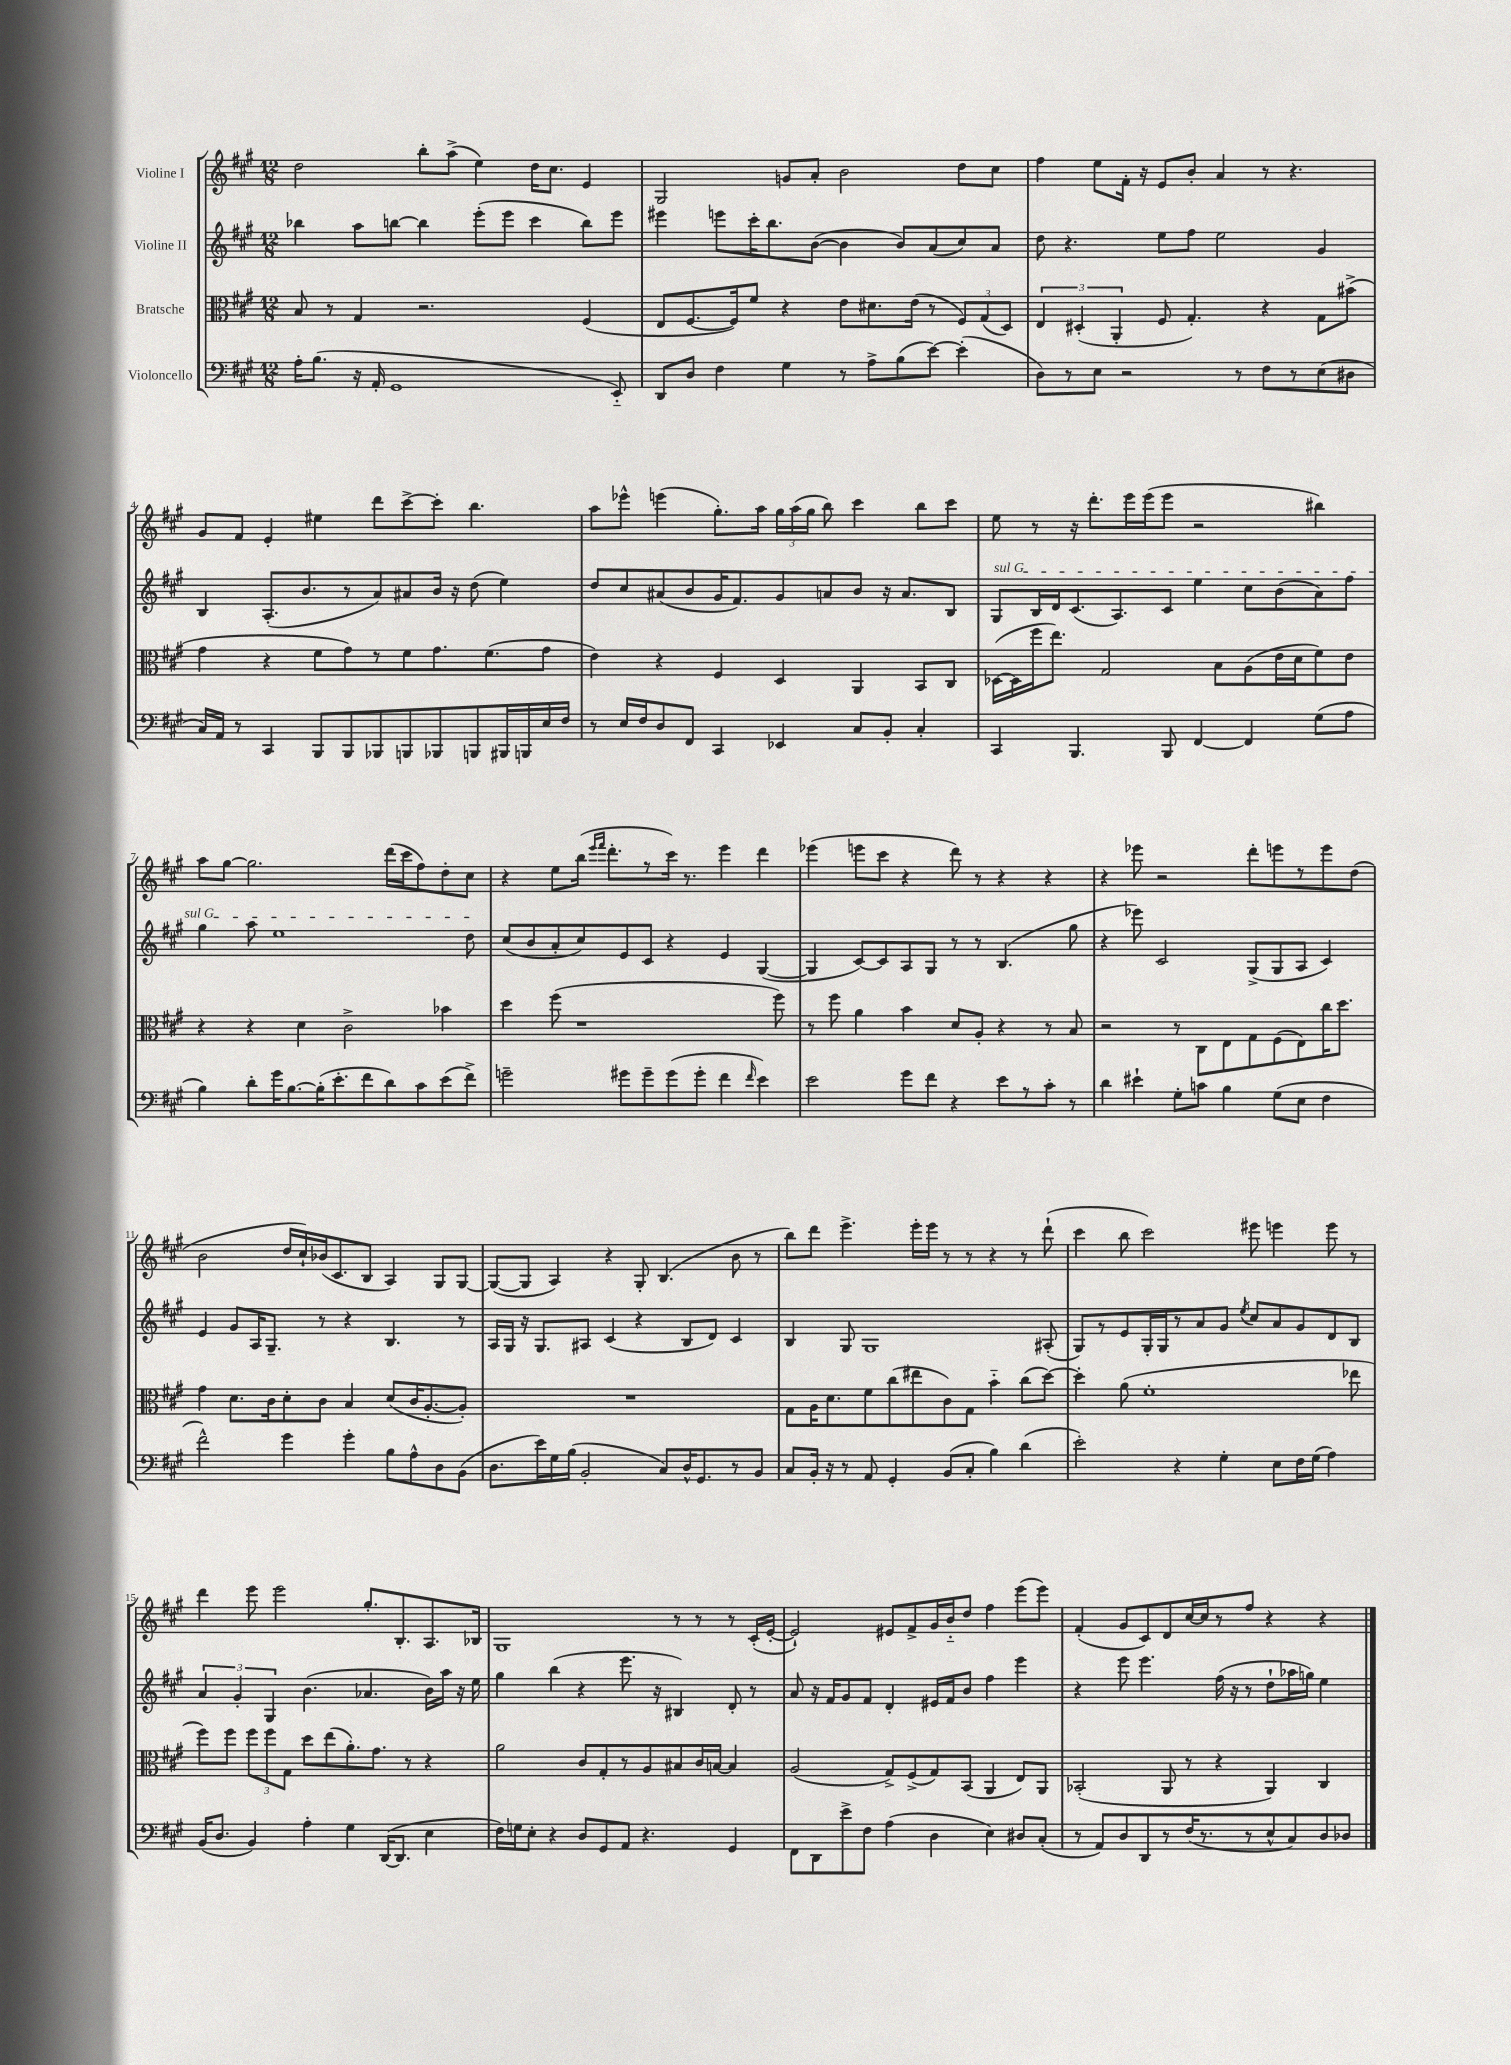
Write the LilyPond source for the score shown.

<<
\new StaffGroup <<
\new Staff = "s0" \with { instrumentName = "Violine I" } {
    \clef treble \key a \major \numericTimeSignature \time 12/8
    \autoBeamOff d''2 b''8[-. a''8]->( e''4) d''16[ cis''8.] e'4 |
    gis2 g'8[ a'8]-. b'2 d''8[ cis''8] |
    fis''4 e''8[ fis'16]-. r16 e'8[ b'8]-. a'4 r8 r4. |
    gis'8[ fis'8] e'4-. eis''4 d'''8[ cis'''8~-> cis'''8]-. b''4. |
    a''8[ ees'''8]-^ e'''4( gis''8.[-.) a''16] \tuplet 3/2 { gis''16[ a''16( gis''16] } b''8) cis'''4 b''8[ cis'''8] |
    e''8 r8 r16 d'''8.[-. e'''16 e'''16( e'''8] r2 bis''4) |
    a''8[ gis''8]~ gis''2. d'''16[( cis'''16 fis''8) d''8-. cis''8] |
    r4 e''8[ b''16]( \grace { e'''16[ fis'''16] } d'''8.[-. r8 cis'''16]) r8. e'''4 d'''4 |
    ees'''4( e'''8[ cis'''8] r4 d'''8) r8 r4 r4 |
    r4 ees'''8 r2 d'''8[-. e'''8 r8 e'''8 d''8]( |
    b'2 d''16[ cis''16-!) bes'16( cis'8. b8] a4) gis8[ gis8]~ |
    gis8[~( gis8] a4) r4 gis8-. b4.( b'8 r8 |
    b''8[) d'''8] e'''4.-> e'''16[-. e'''16] r8 r8 r4 r8 d'''8-!( |
    cis'''4 b''8 cis'''2) eis'''8 e'''4 e'''8 r8 |
    d'''4 e'''8 e'''2 gis''8.[-. b8.-. a8. bes16] |
    gis1 r8 r8 r8 cis'16[-.( e'16]~-. |
    e'2-!) eis'8[ fis'8-> gis'16 b'16-_ d''8] fis''4 e'''8[( e'''8]) |
    fis'4-.( gis'8[ cis'8) d'8 cis''16~ cis''16 r8 fis''8] r4 r4 \bar "|." |
}
\new Staff = "s1" \with { instrumentName = "Violine II" } {
    \clef treble \key a \major \numericTimeSignature \time 12/8
    \autoBeamOff bes''4 a''8[ b''8]~ b''4 e'''8[-.( e'''8] cis'''4 b''8[) e'''8] |
    eis'''4 e'''8[ cis'''16-. b''8. b'8]~( b'4 b'8[) a'8( cis''8) a'8] |
    d''8 r4. e''8[ fis''8] e''2 gis'4 |
    b4 a8.[-.( b'8. r8 a'8) ais'8 b'16] r16 d''8( e''4) |
    d''8[ cis''8 ais'8( b'8 gis'16 fis'8.) gis'8 a'8 b'8] r16 a'8.[ b8] |
    \once \override TextSpanner.bound-details.left.text = \markup { \italic "sul G" } gis8[\startTextSpan b16 d'16 cis'8.( a8.) cis'8] e''4 cis''8[ b'8( a'8) fis''8] |
    gis''4 a''8 e''1 d''8\stopTextSpan |
    cis''8[( b'8 a'8-. cis''8) e'8 cis'8] r4 e'4 gis4~( |
    gis4 cis'8[~) cis'8 a8 gis8] r8 r8 b4.( gis''8 |
    r4 ees'''8) cis'2 gis8[->( gis8 a8] cis'4) |
    e'4 gis'8[ a16 gis8.]-- r8 r4 b4. r8 |
    a16[ gis16] r16 gis8.[ ais8] cis'4( r4 b8[ d'8]) cis'4 |
    b4 gis8 gis1 ais8-.( |
    gis8[) r8 e'8 gis16-. gis16 r8 a'8 gis'8] \acciaccatura { e''8 } cis''8[ a'8 gis'8 d'8 b8] |
    \tuplet 3/2 { a'4 gis'4-. gis4 } b'4.( aes'4. b'16[) a''16] r16 e''16 |
    gis''4 b''4( r4 e'''8. r16 bis4) d'8-. r8 |
    a'8 r16 fis'16[ gis'8 fis'8] d'4-. eis'16[ fis'16 b'8] fis''4 e'''4 |
    r4 e'''8 e'''4. fis''16( r16 r8 d''8[-! aes''16 g''16]) e''4 \bar "|." |
}
\new Staff = "s2" \with { instrumentName = "Bratsche" } {
    \clef alto \key a \major \numericTimeSignature \time 12/8
    \autoBeamOff b8 r8 gis4 r2. fis4( |
    e8[ fis8.~ fis16) fis'8] r4 e'8[ dis'8. e'16]( r8 \tuplet 3/2 { fis8[) gis8( d8]) } |
    \tuplet 3/2 { e4 dis4-.( a,4-. } fis8 gis4.-.) r4 gis8[ bis'8]->( |
    gis'4 r4 fis'8[ gis'8) r8 fis'8 gis'8. fis'8.( gis'8] |
    e'4) r4 fis4 d4 a,4 b,8[ cis8] |
    des16[~( des16 fis''16 e''8.]) gis2 b8[ a8( e'16 d'16 fis'8) e'8] |
    r4 r4 d'4 cis'2-> bes'4 |
    d''4 fis''8( r1 fis''8) |
    r8 fis''8 a'4 b'4 d'8[ a8]-. r4 r8 b8 |
    r2 r8 cis8[ e8 gis8 fis8( e8) cis''16 d''8.] |
    gis'4 d'8.[ cis'16 d'8-. cis'8] b4 d'8[( cis'16 a8.~-. a8]-.) |
    R1. |
    gis8[ a16 d'8. fis'8 cis''8( eis''8 cis'8) gis8] b'4-_ cis''8[( d''8]~) |
    d''4-. a'8( fis'1-. ees''8 |
    fis''8[) fis''8] \tuplet 3/2 { fis''8[ fis''8 gis8] } d''8[ e''8( a'8.-.) gis'8.] r8 r4 |
    a'2 cis'8[ gis8-. r8 a8 bis8 cis'16 b16]~ b4 |
    a2( gis8[->) fis8->( gis8) b,8]( a,4 e8[) a,8] |
    bes,2-.( a,8 r8 r4 a,4) cis4 \bar "|." |
}
\new Staff = "s3" \with { instrumentName = "Violoncello" } {
    \clef bass \key a \major \numericTimeSignature \time 12/8
    \autoBeamOff a16[-. b8.]( r16 a,16-. gis,1 e,8-_) |
    d,8[ d8] fis4 gis4 r8 a8[-> b8( e'8]~) e'4-.( |
    d8[) r8 e8] r2 r8 fis8[ r8 e8( dis8] |
    cis16[) a,16] r8 cis,4 b,,8[ b,,8 bes,,8 b,,8 bes,,8 b,,8 bis,,16 b,,16 e16 fis16] |
    r8 e16[ fis16 d8 fis,8] cis,4 ees,4 cis8[ b,8]-. cis4-. |
    cis,4 b,,4. b,,8 fis,4~ fis,4 gis8[( a8] |
    b4) d'8[-. gis'16 b8.~ b16-.( e'8.-. fis'8 d'8) cis'8 e'8( fis'8]->) |
    g'2-- gis'8[ gis'8-- gis'8( gis'8]-. fis'4 \grace { fis'16 } e'4) |
    e'2 gis'8[ fis'8] r4 e'8[ r8 cis'8]-. r8 |
    d'4 eis'4-! gis8[-. c'8] b4 gis8[( e8] fis4 |
    fis'2-^) gis'4 gis'4-. b8[ a8-^ d8 b,8]( |
    d8.[ e'16) gis16 b16]( b,2-. cis8[) d16-^ gis,8. r8 b,8] |
    cis8[ b,16]-. r16 r8 a,8 gis,4-. b,8[( cis8]-. b4) d'4( |
    e'2-.) r4 gis4-. e8[ fis16 gis16]( a4) |
    b,16[( d8.] b,4) a4-. gis4 d,16[~( d,8.] e4 |
    fis16[) g16 e8]-. r4 d8[ gis,8 a,8] r4. gis,4 |
    fis,8[ d,8 e'8-> fis8] a4( d4 e4) dis8[ cis8]-.( |
    r8 a,8[) d8 d,8 r8 fis16( r8. r8 e8-^ cis8) d8 des8] \bar "|." |
}
>>
>>
